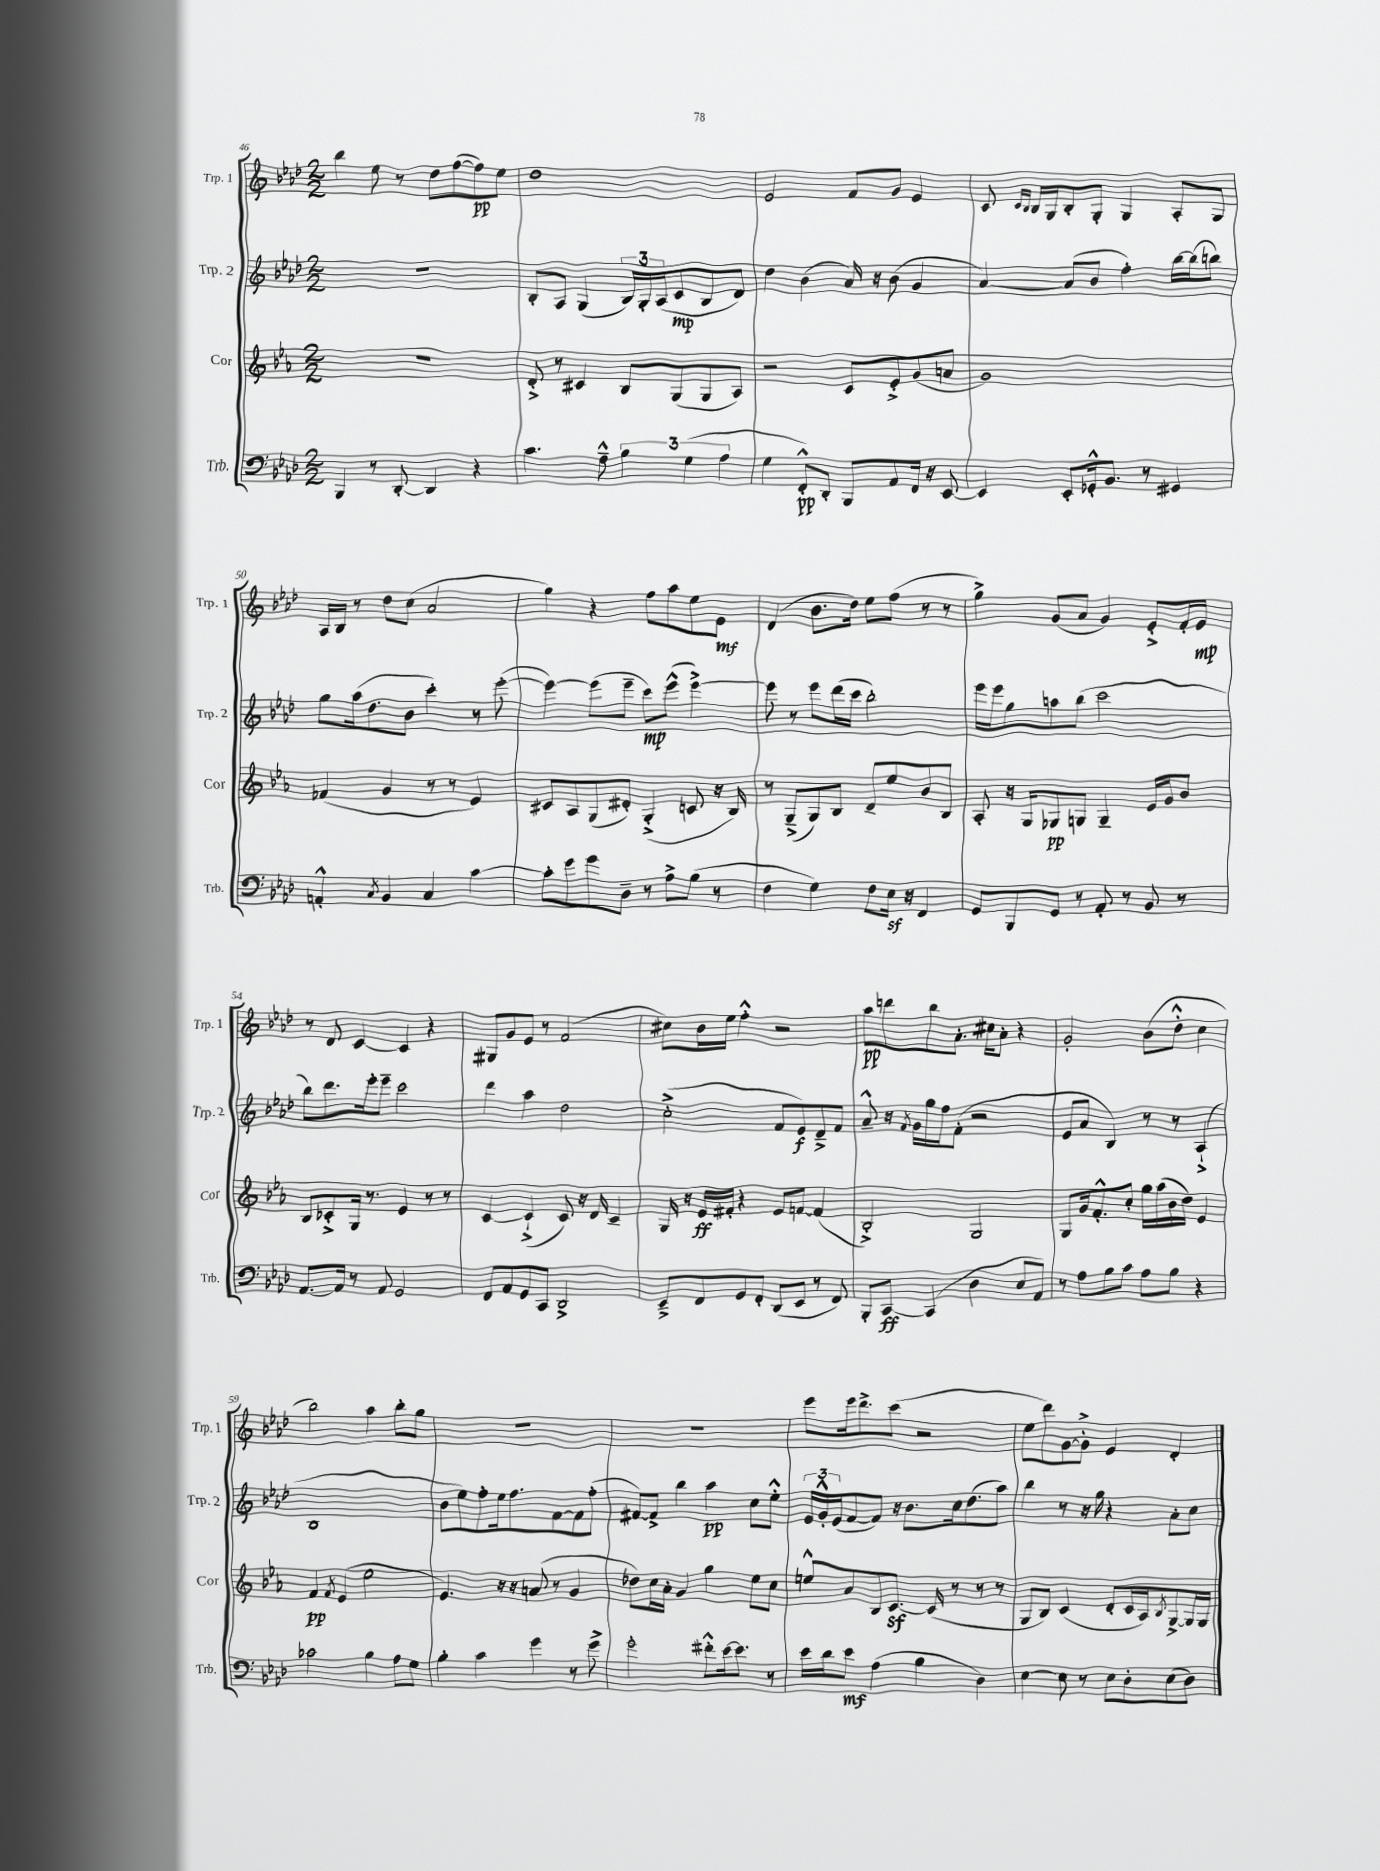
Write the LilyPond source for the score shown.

<<
\new StaffGroup <<
\new Staff = "s0" \with { instrumentName = "Trp. 1" shortInstrumentName = "Trp. 1" } {
    \clef treble \key aes \major \numericTimeSignature \time 2/2
    bes''4 ees''8 r8 des''8 f''8~( f''8\pp) ees''8 |
    des''1 |
    ees'2 f'8 g'8 ees'4 |
    c'8 \grace { c'16 bes16 } bes16 g16 bes8-. g8-. g4 aes8-. g8 |
    aes16 bes16 r8 des''8 c''8( aes'2 |
    g''4) r4 f''8 aes''8 ees''8 ees'8\mf |
    des'4( bes'8. des''16) ees''8 f''8( r8 r8 |
    g''4->) g'8( aes'8 g'4) ees'8-.-> f'16-. ees'16\mp |
    r8 des'8 c'4~ c'4 r4 |
    gis8 g'8 ees'8 r8 f'2( |
    cis''8) bes'16 ees''16 f''4-.-^ r2 |
    aes''8\pp d'''8 bes''8 aes'8.-. cis''16 aes'8-. r4 |
    g'2-. bes'8( des''8-.-^ c''4 |
    bes''2) aes''4 bes''8-. g''8 |
    R1 |
    R1 |
    ees'''8 ees'''16 des'''8.-> c'''8( r2 |
    ees''8 des'''8) g'8~ g'8-.-> ees'4 des'4-. \bar "|." |
}
\new Staff = "s1" \with { instrumentName = "Trp. 2" shortInstrumentName = "Trp. 2" } {
    \clef treble \key aes \major \numericTimeSignature \time 2/2
    R1 |
    bes8-. aes8 g4( \tuplet 3/2 { bes16) g16-. aes16( } c'8\mp bes8 des'8) |
    des''4 bes'4( aes'16) r16 bes'8( g'4 |
    aes'4~) aes'8( bes'8 f''4-.) bes''16~ bes''16( b''8) |
    g''8 aes''16( des''8. bes'8 c'''4-.) r8 ees'''8~-.( |
    ees'''4~) ees'''8( ees'''8-- c'''8\mp) ees'''8-^( ees'''4~->) |
    ees'''8 r8 ees'''8 des'''16( c'''16 bes''2-.) |
    ees'''16 ees'''16 g''8 a''8 bes''8( c'''2 |
    bes''8) des'''8. ees'''16-. ees'''8-- c'''2 |
    des'''4 aes''4 des''2 |
    c''2-.->( f'8 ees'8\f) des'8---> f'8 |
    aes'8---^ r16 \acciaccatura { f'8 } g'16 g''16 f''16 f'8-.( r2 |
    ees'8 aes'8 bes4) r8 r8 aes4-!->( |
    bes1 |
    bes'8 ees''8) f''8-. ees''16 f''8. f'8~ f'8 f''8-.( |
    fis'8~) fis'8-> bes''4 aes''4\pp c''8 ees''8-.-^ |
    \tuplet 3/2 { ees'16 g'16-.-^ ees'16( } f'8~ f'8) r16 bes'8. c''16 des''8.( aes''8) |
    bes''4 r8 r16 g''16 r4 aes'8-. c''8 \bar "|." |
}
\new Staff = "s2" \with { instrumentName = "Cor" shortInstrumentName = "Cor" } {
    \clef treble \key ees \major \numericTimeSignature \time 2/2
    r1 |
    d'8-.-> r8 cis'4 bes8 g8( g8 aes8) |
    r2 c'8 ees'8-.-> g'8( a'8 |
    g'1) |
    fes'4( g'4 r8 r8 ees'4) |
    cis'8 aes8 g8( dis'8-.) g4-.->( c'8 r16 bes16) |
    r8 g8--->( g8) bes8 d'8-- ees''8 bes'8 bes8 |
    aes8-. r16 g16 ges8\pp g8 g4-- ees'16 g'16 bes'8 |
    bes8 ces'8-.-> g16 r8. ees'4 r8 r8 |
    c'4~ c'4-!->( c'8) r16 d'16 c'4-- |
    g16 r16 ees'16\ff fis'16-. r4 ees'8 f'8~ f'4( |
    bes2-.->) g2 |
    g8 g'16 f'8.-.-^ c''8-. g''16 aes''16( bes'16 d''16) ees'4 |
    f'4\pp \acciaccatura { f'8 } ees'4( ees''2 |
    ees'4.) r16 r16 a'8( r8 g'4 |
    des''8) c''16 aes'16-. g'4 g''4 ees''8 c''8 |
    e''8-^ aes'8 bes8 c'8.~\sf c'16( r8 r8 r8 |
    g8 bes8) c'4( d'8-. c'16 aes16) \acciaccatura { bes8 } g8~-> g16 g16 \bar "|." |
}
\new Staff = "s3" \with { instrumentName = "Trb." shortInstrumentName = "Trb." } {
    \clef bass \key aes \major \numericTimeSignature \time 2/2
    bes,,4 r8 des,8~-. des,4 r4 |
    c'4. aes8---^ \tuplet 3/2 { bes4 g4( aes4 } |
    g4 f,8-.-^\pp) des,8-. bes,,8 aes,8 f,16 r16 ees,8~ |
    ees,4 ees,8-. ges,16-.-^ bes,8. r8 gis,4 |
    a,4-.-^ \acciaccatura { c8 } bes,4 c4 c'4~ |
    c'8-. g'8 g'8 des8-- r8 aes8-> bes8( r8 |
    f4 g4) f8 ees16\sf r16 f,4 |
    g,8 bes,,8 g,8 r8 aes,8-. r8 bes,8 r8 |
    aes,8.~ aes,16 r8 aes,8 g,2 |
    f,8 aes,8 g,8 c,8 des,2-> |
    ees,8---> f,8 g,8 f,8-. des,8( ees,8 r8 f,8) |
    bes,,8-. c,8~\ff c,4( des4 ees8 aes,8) |
    r8 aes8 bes8 c'8 aes8 bes8 r4 |
    ces'2 bes4 aes8 g8 |
    bes4-. c'4 g'4 r8 g'8-> |
    g'2-. fis'8-.-^ ees'16~ ees'8. r8 |
    ees'16 des'16 ees'8\mf aes4( bes4 des4) |
    ees4~ ees8 r8 ees8 des8-. ees8( des8) \bar "|." |
}
>>
>>
\layout { \context { \Score currentBarNumber = #46 } }
